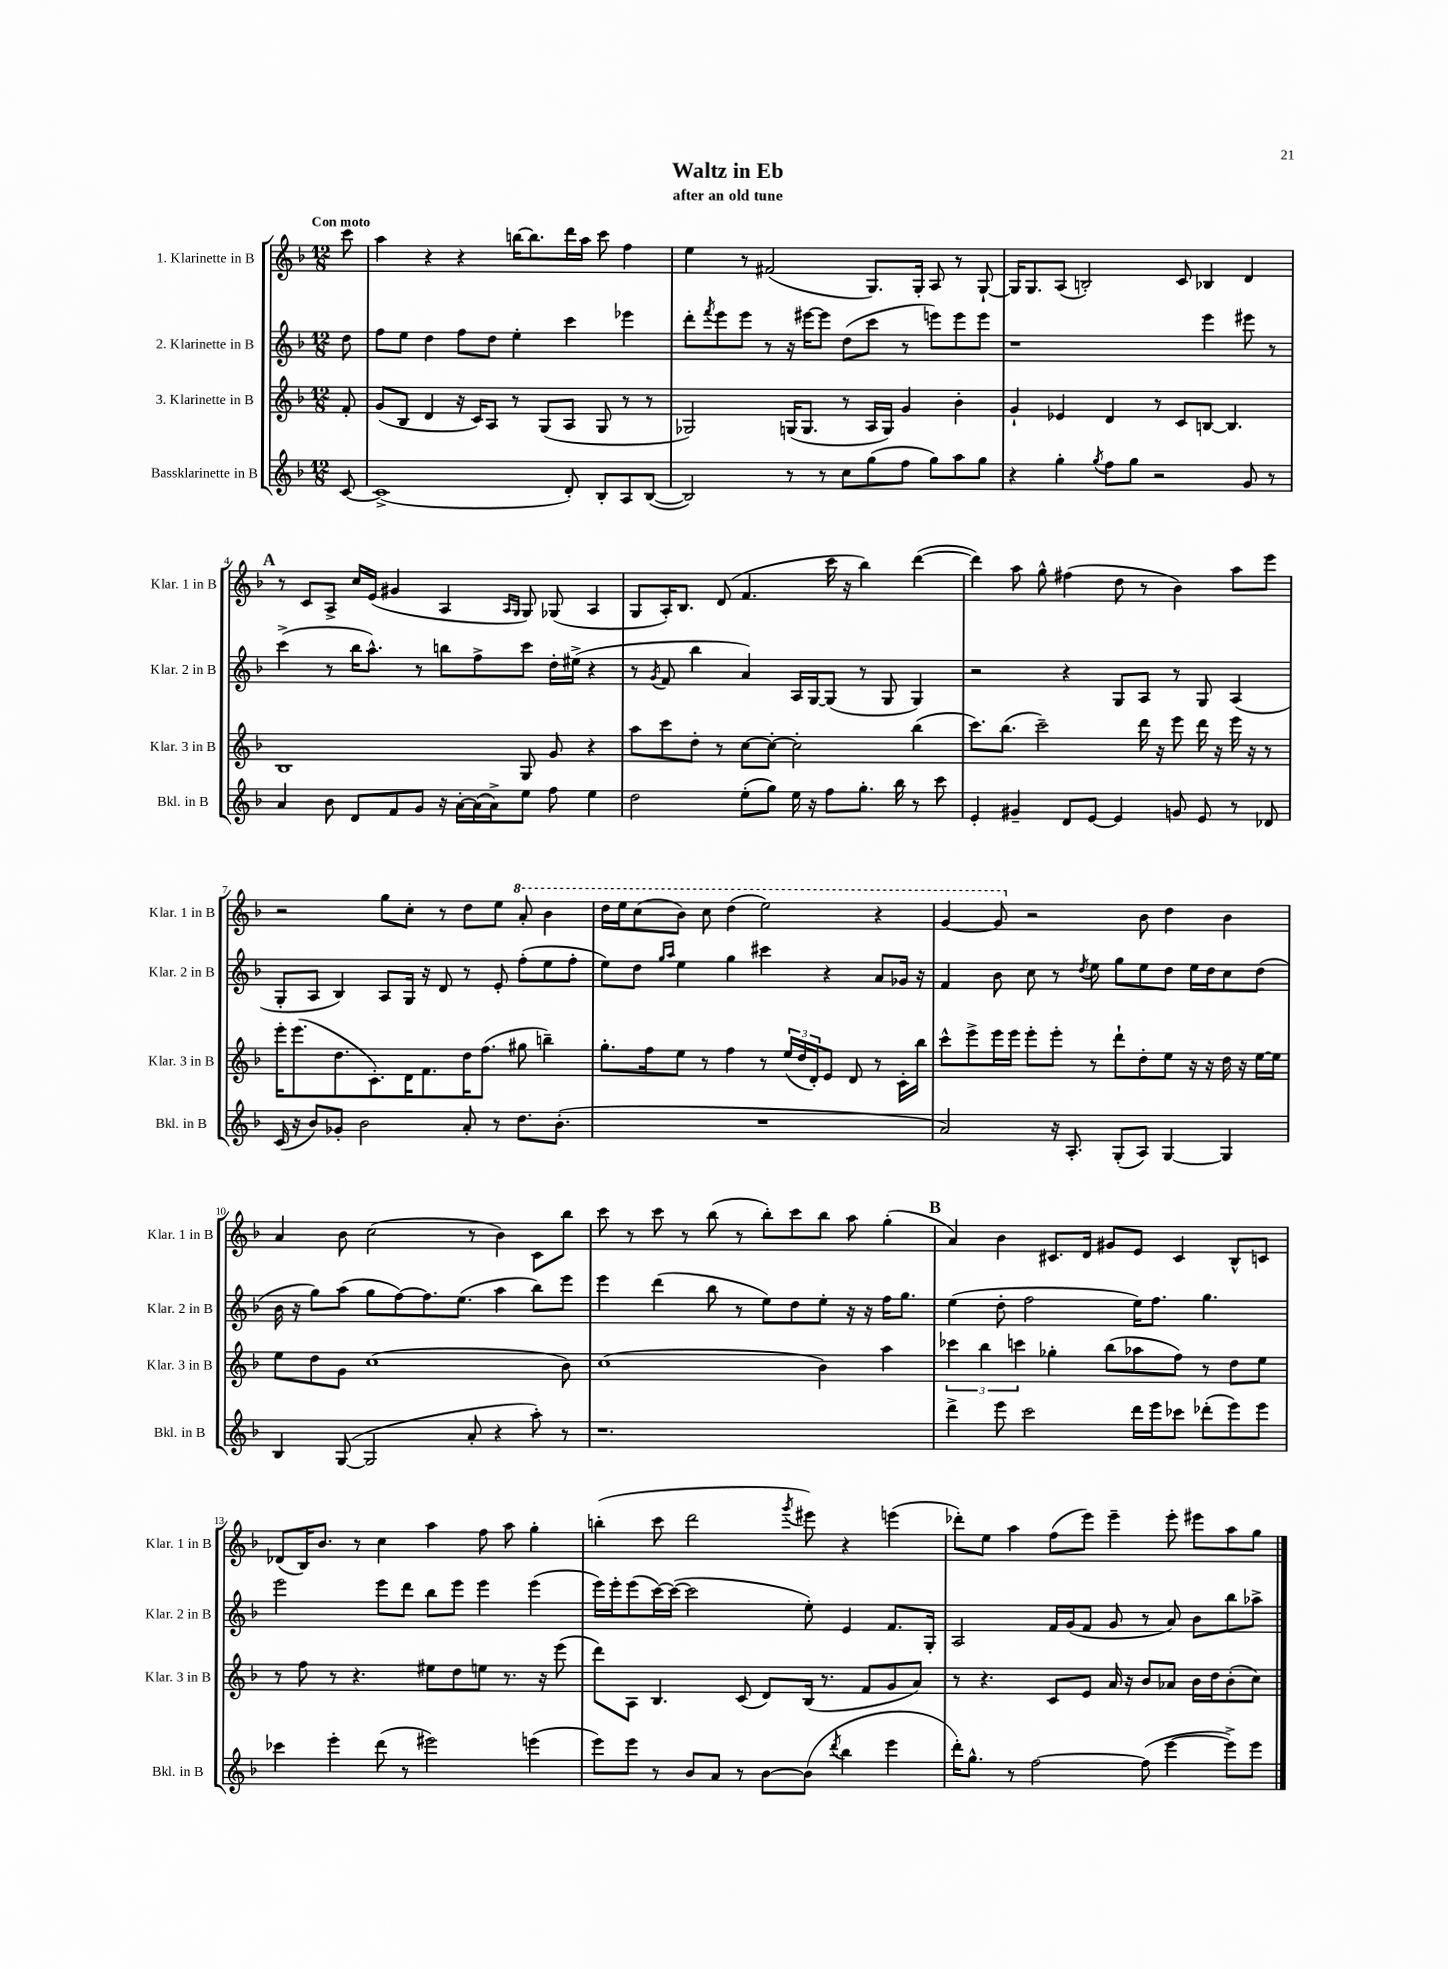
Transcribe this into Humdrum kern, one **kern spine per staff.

**kern	**kern	**kern	**kern
*staff4	*staff3	*staff2	*staff1
*clefG2	*clefG2	*clefG2	*clefG2
*k[b-]	*k[b-]	*k[b-]	*k[b-]
*M12/8	*M12/8	*M12/8	*M12/8
[8c	8f'	8dd	8ccc
=	=	=	=
(1c^]	(8g	8ff	4aa
.	8B-	8ee	.
.	4d	4dd	4r
.	16r	8ff	4r
.	16c)	.	.
.	8A	8dd	.
.	8r	4ee'	[16bb
.	.	.	8.bb]
.	(8G	.	.
8d')	8A	4ccc	16ddd
.	.	.	16aa
8B-'	8G	.	8ccc
8A	8r	4eee-	4ff
([8B-	8r	.	.
=	=	=	=
2B-])	2G-)	8ddd'	4ee
.	.	8qfff	.
.	.	8eee	.
.	.	8eee	8r
.	.	8r	(2f#
8r	(16G	16r	.
.	8.G	[16eee#	.
8r	.	8eee#]	.
8cc	8r	(8dd	.
(8gg	16A	8ccc	8.G)
.	16G)	.	.
8ff	4g	8r	.
.	.	.	16G'
8gg)	.	8eee)	8A
8aa	4b-'	8eee	8r
8gg	.	8eee	[8G`
=	=	=	=
4r	4g`	1r	16G]
.	.	.	8.G
4gg'	4e-	.	(8A
.	.	.	2B')
8qgg	.	.	.
8ff	4d	.	.
8gg	.	.	.
2r	8r	.	.
.	8c	.	8c
.	[8B	4eee	4B-
.	4.B]	.	.
8g	.	8eee#	4d
8r	.	8r	.
=	=	=	=
4a	1B-	(4ccc^	8r
.	.	.	8c
8b-	.	8r	8A^
8d	.	16bb-	16cc
.	.	8.aa^^)	(16e
8f	.	.	4g#
8g	.	8r	.
16r	.	8bb	4A
[16a'	.	.	.
(16a]	.	8ff^	.
16a^)	.	.	.
.	.	.	16qqA
.	.	.	16qqG
8ee	8G	8ccc	8G)
8ff	8g	16dd'	(8G-
.	.	(16ee#^	.
4ee	4r	4r	4A
=	=	=	=
2dd	8aa	8r	8G
.	.	8qg	.
.	8ccc	8f	16A')
.	.	.	8.B-
.	8dd'	4bb-	.
.	8r	.	(8d
(8ee'	[8cc	4a)	4.f
8gg)	8cc'_	.	.
16ee	2cc']	16A	.
16r	.	[16G	.
8ff	.	(8G]	16ccc
.	.	.	16r
8.gg'	.	8r	4bb-)
.	.	8G	.
16bb-	.	.	.
8r	(4bb-	4G)	([4ddd
8ccc	.	.	.
=	=	=	=
4e'	8.ccc)	2r	4ddd])
.	(8.bb-	.	.
4g#~	.	.	8aa
.	2ccc~)	.	8gg^^
8d	.	4r	(4ff#
[8e	.	.	.
4e]	.	8G	8dd
.	16ddd	8A	8r
.	16r	.	.
8g	8eee	8r	4b-)
8e	16ddd	8G	.
.	16r	.	.
8r	16eee	(4A	8aa
.	16r	.	.
8d-	8r	.	8eee
=	=	=	=
(16c	16eee'	8G'	2r
16r	(8.eee	.	.
8b-)	.	8A	.
8g-'	8.dd	4B-)	.
2b-	.	.	.
.	8.c')	.	.
.	.	8A	8gg
.	16d	16G	8cc'
.	8.f	16r	.
.	.	8d	8r
8a'	16dd	8r	8dd
.	(8.ff	.	.
8r	.	8e'	8ee
8.dd	8gg#	(8ff'	8aa'
.	4bb~)	8ee	4bb-
(8.b-'	.	.	.
.	.	8ff'	.
=	=	=	=
1.r	8.gg'	8ee)	16ddd
.	.	.	16eee
.	.	8dd	(8ccc
.	16ff	.	.
.	.	16qqgg	.
.	.	16qqaa	.
.	8ee	4ee	8bb-)
.	8r	.	8ccc
.	4ff	4gg	(4ddd
.	8r	4ccc#	2eee)
.	(24ee	.	.
.	24dd	.	.
.	24d')	.	.
.	8e	4r	.
.	8d	.	.
.	8r	8a	4r
.	16c'	16g-	.
.	16bb-	16r	.
=	=	=	=
2a)	8ccc^^	4f	[4gg
.	8eee^	.	.
.	16eee	8b-	8gg]
.	16eee	.	.
.	8eee'	8cc	2r
16r	8eee'	8r	.
8.A'	.	.	.
.	.	8qdd	.
.	8r	8ee	.
(8G'	8ddd`	8gg	.
8A)	8dd'	8ee	8b-
[4G	8ee	8dd	4dd
.	16r	16ee	.
.	16r	16dd	.
4G]	16dd	8cc	4b-
.	16r	.	.
.	[16ee	(8dd	.
.	16ee]	.	.
=	=	=	=
4B-	8ee	16b-	4a
.	.	16r	.
.	8dd	8gg)	.
([8G	8g	(8aa	8b-
2G]	(1cc	8gg	(2cc
.	.	[8ff)	.
.	.	8.ff]	.
.	.	(8.ee	.
8a'	.	.	8r
4r	.	4aa	4b-)
8aa')	.	8bb-)	8c
8r	8b-)	8eee	8bb-
=	=	=	=
1.r	(1cc	4eee	8ccc
.	.	.	8r
.	.	(4ddd	8ccc
.	.	.	8r
.	.	8bb-	(8bb-
.	.	8r	8r
.	.	8ee)	8bb-')
.	.	8dd	8ccc
.	4b-)	8ee'	8bb-
.	.	16r	8aa
.	.	16r	.
.	4aa	16ff	(4gg'
.	.	8.gg	.
=	=	=	=
4ddd^	6ccc-	(4ee	4a)
.	6bb-	.	.
8eee	.	8dd'	4b-
.	6ccc	.	.
2ccc	.	2ff	.
.	4gg-'	.	8.c#
.	.	.	16d
.	(8bb-	.	8g#
16ddd	8aa-	16ee)	8e
16eee	.	8.ff	.
8ccc-	8ff)	.	4c#
(8ddd-'	8r	4.gg	.
8eee)	8dd	.	8B-^^
8eee	8ee	.	8c
=	=	=	=
4ccc-	8r	2eee	(8d-
.	8ff	.	16B-)
.	.	.	8.b-
4eee'	8r	.	.
.	4.r	.	8r
(8ddd	.	8eee	4cc
8r	.	8ddd	.
2eee#)	8ee#	8bb-	4aa
.	8dd	8eee	.
.	8ee	4eee	8ff
.	8.r	.	8aa
(4eee	.	(4eee	4gg'
.	16r	.	.
.	(8eee	.	.
=	=	=	=
8eee)	8ddd)	16eee)	(4bb'
.	.	16eee'	.
8eee	8A	(8eee	.
8r	4.B-	[16ccc)	8ccc
.	.	(16ccc_	.
8b-	.	2ccc]	2ddd
8a	.	.	.
8r	(8c	.	.
[8b-	8d)	.	.
.	.	.	8qggg
(8b-]	(16B-	8ee')	8eee#)
.	8.r	.	.
8qddd	.	.	.
4bb-	.	4e	4r
.	8f	.	.
4eee	8g	8.f	(4eee
.	8a)	.	.
.	.	16G'	.
=	=	=	=
16ddd')	8r	2A	8ddd-')
8.gg^^	.	.	.
.	4.r	.	8ee
8r	.	.	4aa
[2ff	.	.	.
.	8c	16f	(8ff
.	.	(16g	.
.	8e	8f	8eee)
.	16a	8g	4eee~
.	16r	.	.
(8ff]	8b-	8r	.
[4eee	8a-	8a)	8eee'
.	16b-	8b-	8eee#
.	16dd	.	.
8eee^])	(8b-'	8bb-	8aa
8eee	8cc)	8aa-^	8gg
==	==	==	==
*-	*-	*-	*-
